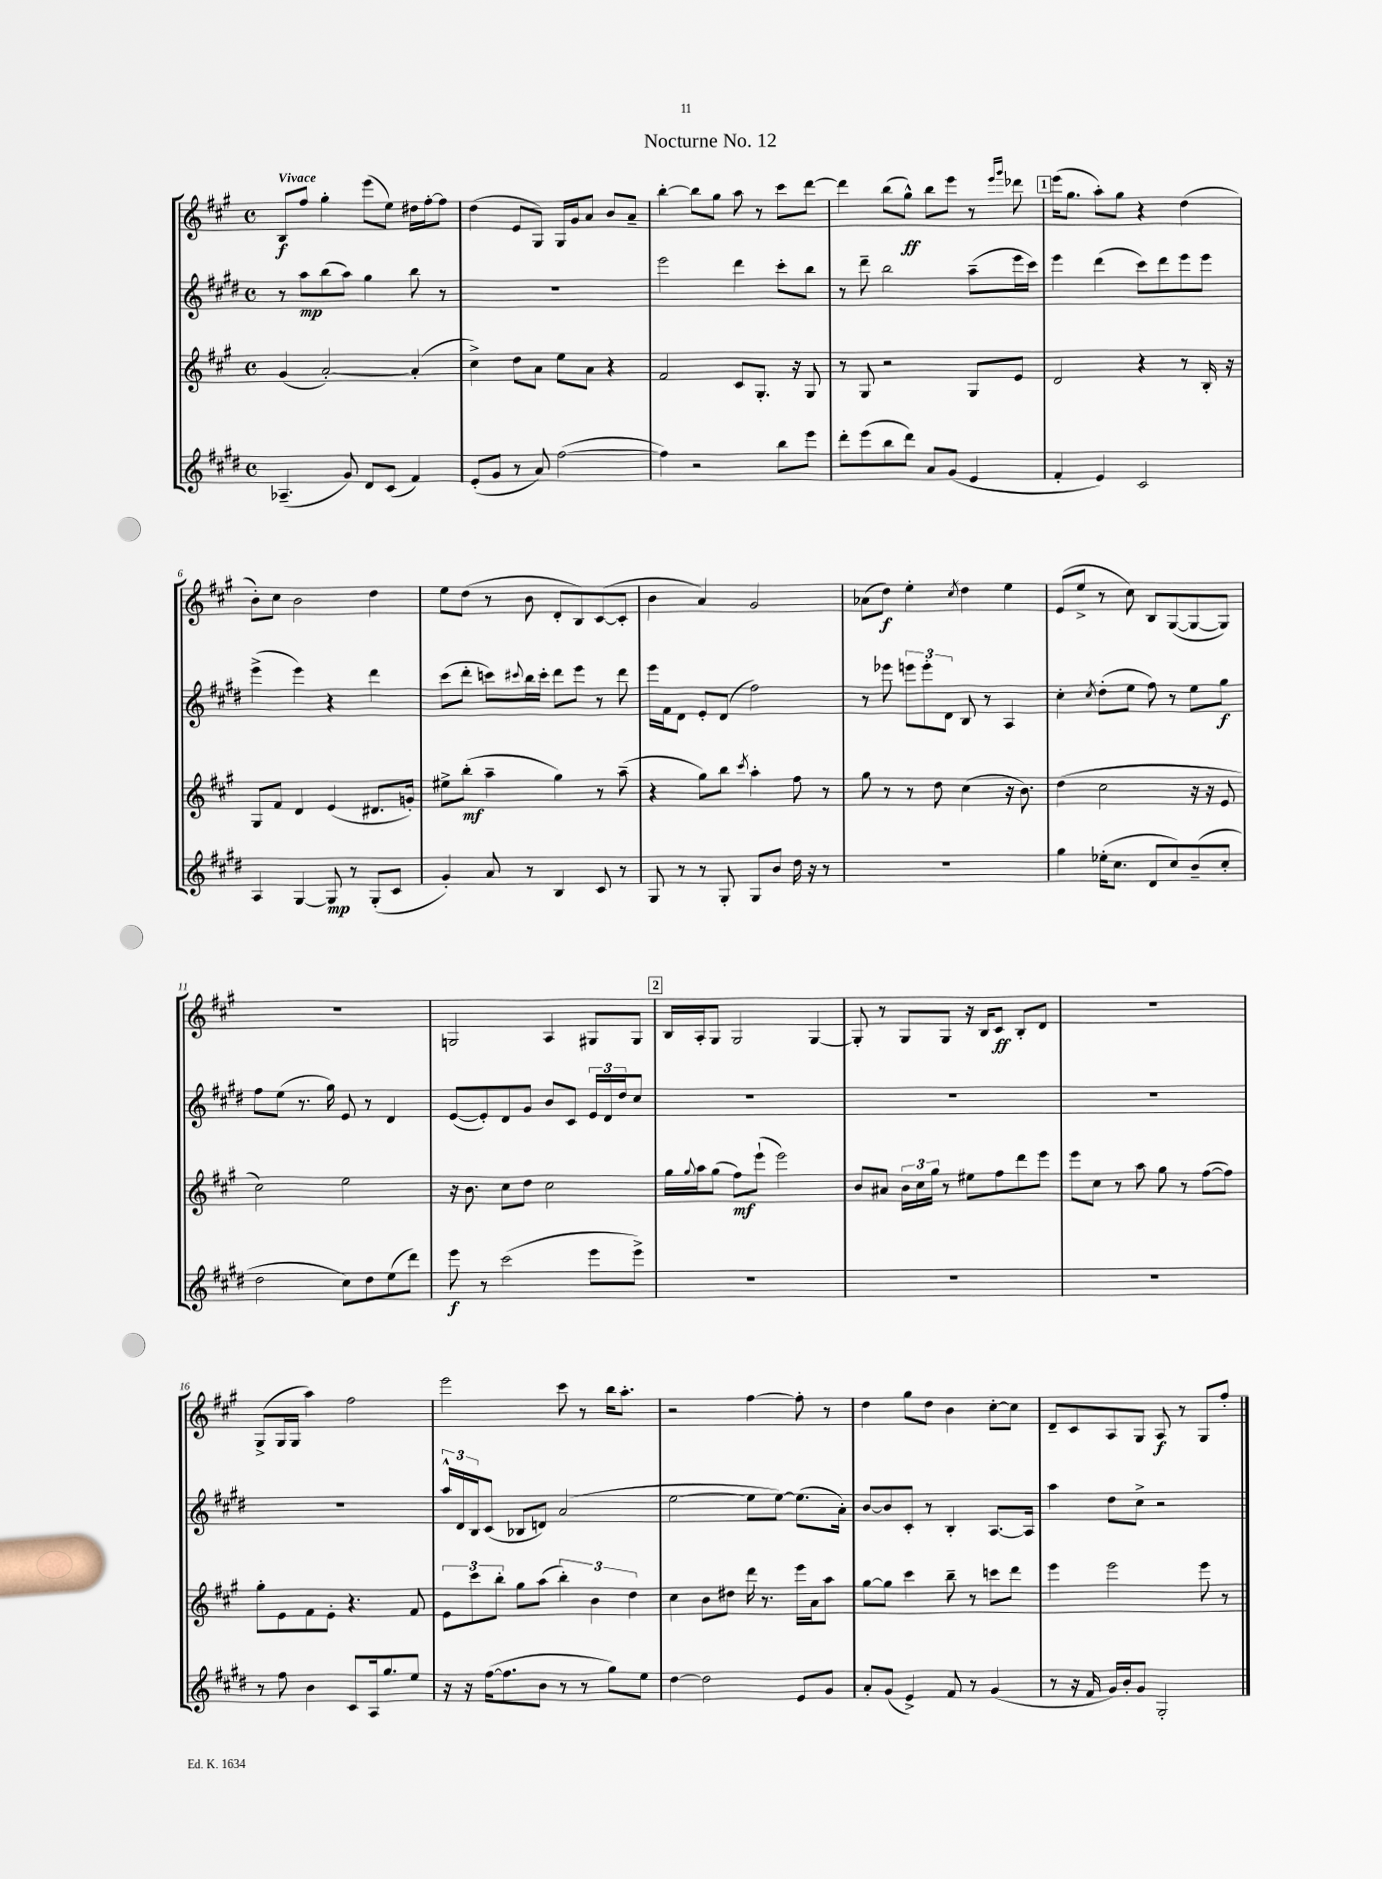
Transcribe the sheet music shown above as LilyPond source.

\header { title = "Nocturne No. 12" }
<<
\new StaffGroup <<
\new Staff = "s0" {
    \clef treble \key a \major \defaultTimeSignature \time 4/4 \tempo "Vivace"
    b8\f fis''8 gis''4-. e'''8( e''8) dis''16 fis''16~-. fis''8 |
    d''4( e'8 gis8) gis16 gis'16 a'8 b'8 a'8-- |
    b''4~-. b''8 gis''8 a''8 r8 cis'''8 d'''8~ |
    d'''4 b''8( gis''8-^\ff) b''8 e'''8 r8 \grace { e'''16 gis'''16 } des'''8 |
    \mark \markup { \box "1" } e'''16( gis''8. a''8-.) gis''8 r4 d''4( |
    b'8-.) cis''8 b'2 d''4 |
    e''8 d''8( r8 b'8 d'8-. b8) cis'8~( cis'8-. |
    b'4 a'4) gis'2 |
    aes'8( d''8\f) e''4-. \acciaccatura { cis''8 } d''4 e''4 |
    e'8( e''8-> r8 cis''8) b8 gis8~( gis8~ gis8) |
    R1 |
    g2 a4 gis8 gis8 |
    \mark \markup { \box "2" } b16 a16-. gis8 gis2 gis4~ |
    gis8-. r8 gis8 gis8 r16 b16 cis'8\ff b8-. d'8 |
    R1 |
    gis8->( gis16 gis16 a''4) fis''2 |
    e'''2 cis'''8 r8 b''16 a''8.-. |
    r2 fis''4~ fis''8-. r8 |
    d''4 gis''8 d''8 b'4 cis''8~-. cis''8 |
    d'8-- cis'8 a8 gis8 a8\f r8 gis8 fis''8-. \bar "|." |
}
\new Staff = "s1" {
    \clef treble \key e \major \defaultTimeSignature \time 4/4
    r8 a''8\mp b''8( a''8) gis''4 b''8 r8 |
    R1 |
    e'''2 dis'''4 cis'''8-. b''8 |
    r8 dis'''8-- b''2 a''8--( e'''16 cis'''16) |
    \mark \markup { \box "1" } e'''4 dis'''4( cis'''8) dis'''8 e'''8 e'''8 |
    e'''4->( e'''4) r4 dis'''4 |
    cis'''8( dis'''8-. c'''8) \appoggiatura { cis'''8 } b''16 cis'''16-. dis'''8 e'''8 r8 dis'''8 |
    e'''16 fis'16 dis'8 e'8-. dis'8( fis''2) |
    r8 ees'''8 \tuplet 3/2 { e'''8 e'''8-. dis'8 } b8 r8 a4 |
    cis''4-. \acciaccatura { cis''8 } dis''8-.( e''8 fis''8) r8 e''8 gis''8\f |
    fis''8 e''8( r8. gis''16) e'8 r8 dis'4 |
    e'8~( e'8-.) dis'8 gis'8 b'8 cis'8 \tuplet 3/2 { e'16 dis'16 dis''16 } cis''8 |
    \mark \markup { \box "2" } R1 |
    R1 |
    R1 |
    R1 |
    \tuplet 3/2 { a''16-^ dis'16 b16 } cis'8( bes8 d'8) a'2( |
    e''2~ e''8 e''8~) e''8.( a'16-.) |
    b'8~ b'8 cis'8-. r8 b4-. a8.~ a16 |
    a''4 dis''8 cis''8-> r2 \bar "|." |
}
\new Staff = "s2" {
    \clef treble \key a \major \defaultTimeSignature \time 4/4
    gis'4( a'2~-.) a'4-.( |
    cis''4->) d''8 a'8 e''8 a'8 r4 |
    fis'2 cis'8 gis8.-. r16 gis8 |
    r8 gis8 r2 gis8 e'8 |
    \mark \markup { \box "1" } d'2 r4 r8 b16-. r16 |
    gis8 fis'8 d'4 e'4( dis'8. g'16-.) |
    eis''8-> b''8-.\mf( a''4-- gis''4) r8 a''8--( |
    r4 gis''8) b''8 \acciaccatura { cis'''8 } a''4-. fis''8 r8 |
    gis''8 r8 r8 d''8 cis''4( r16 b'8.) |
    d''4( cis''2 r16 r16 e'8 |
    cis''2) e''2 |
    r16 b'8. cis''8 d''8 cis''2 |
    \mark \markup { \box "2" } gis''16 \appoggiatura { gis''8 } a''16 gis''8( fis''8\mf) e'''8-!( e'''2) |
    b'8 ais'8 \tuplet 3/2 { b'16 cis''16 gis''16 } r8 eis''8 fis''8 d'''8 e'''8 |
    e'''8 cis''8 r8 a''8 gis''8 r8 fis''8~( fis''8) |
    gis''8-. e'8 fis'8 e'8-. r4. fis'8 |
    \tuplet 3/2 { e'8 cis'''8 b''8-. } gis''8 a''8( \tuplet 3/2 { b''4-.) b'4 d''4 } |
    cis''4 b'8 dis''8 d'''16 r8. e'''16 a'16 a''8 |
    gis''8~ gis''8 cis'''4 b''8-- r8 c'''8 d'''8 |
    e'''4 e'''2 e'''8 r8 \bar "|." |
}
\new Staff = "s3" {
    \clef treble \key e \major \defaultTimeSignature \time 4/4
    aes4.--( gis'8) dis'8 cis'8( fis'4) |
    e'8-.( gis'8 r8 a'8) fis''2~( |
    fis''4) r2 b''8 e'''8 |
    dis'''8-. e'''8( b''8 dis'''8) a'8 gis'8( e'4 |
    \mark \markup { \box "1" } fis'4-. e'4) cis'2 |
    a4 gis4~ gis8\mp r8 gis8-.( cis'8 |
    gis'4-.) a'8 r8 b4 cis'8 r8 |
    gis8 r8 r8 gis8-. gis8 b'8 dis''16 r16 r8 |
    r1 |
    gis''4 ees''16-.( cis''8. dis'8 cis''8) b'8--( cis''8-. |
    dis''2 cis''8) dis''8 e''8( dis'''8) |
    e'''8\f r8 cis'''2( e'''8 e'''8->) |
    \mark \markup { \box "2" } R1 |
    R1 |
    R1 |
    r8 fis''8 b'4 cis'8 a16 gis''8. e''8 |
    r16 r16 fis''16~( fis''8. b'8 r8 r8 gis''8) e''8 |
    dis''4~ dis''2 e'8 gis'8 |
    a'8-. gis'8( e'4->) fis'8 r8 gis'4( |
    r8 r16 fis'16 gis'16) b'16-. gis'8 gis2-. \bar "|." |
}
>>
>>
